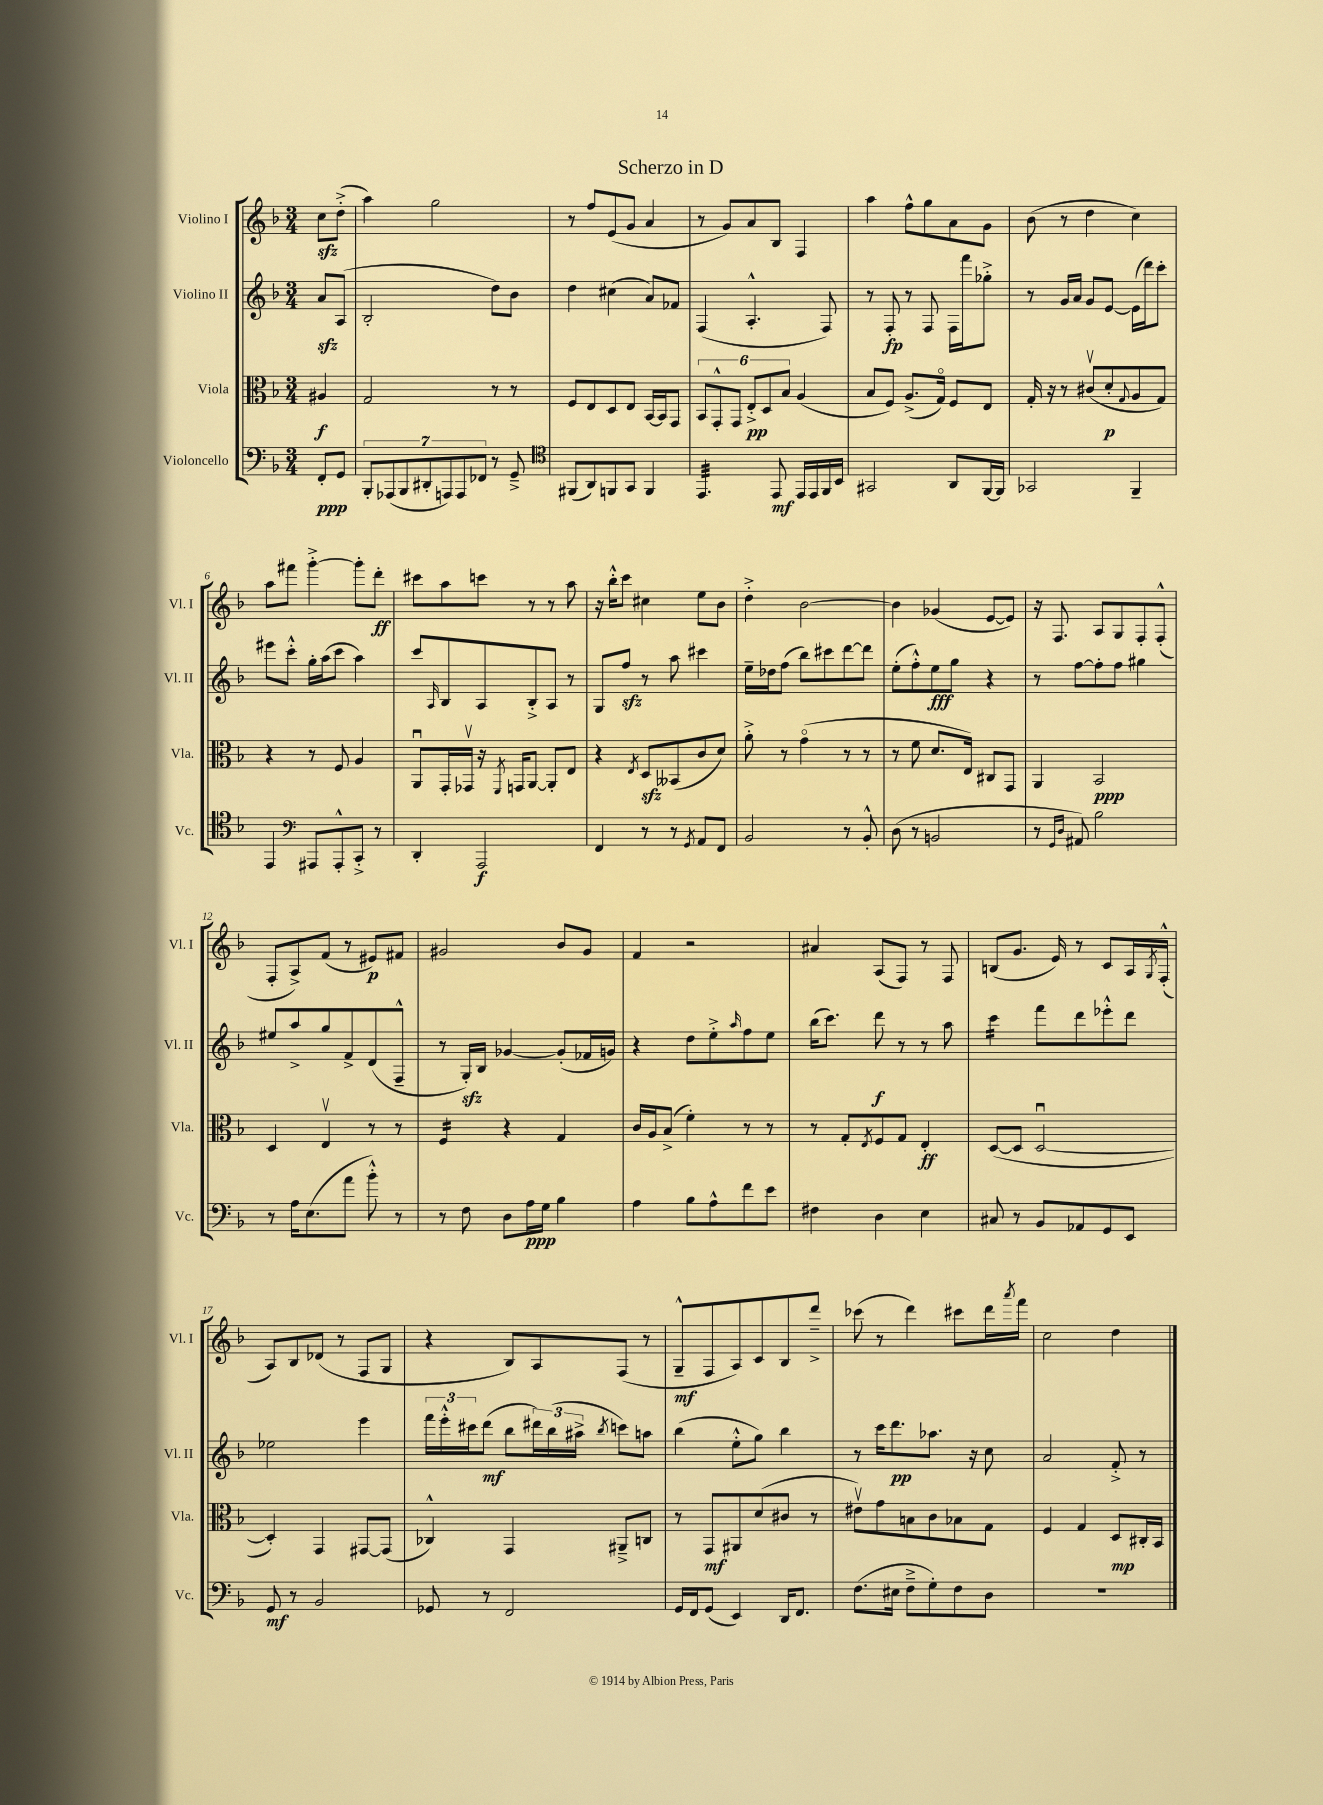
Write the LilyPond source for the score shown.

\header { title = "Scherzo in D" }
<<
\new StaffGroup <<
\new Staff = "s0" \with { instrumentName = "Violino I" shortInstrumentName = "Vl. I" } {
    \clef treble \key f \major \numericTimeSignature \time 3/4 \partial 4
    c''8\sfz d''8-.->( |
    a''4) g''2 |
    r8 f''8 e'8( g'8 a'4 |
    r8 g'8) a'8 bes8 f4 |
    a''4 f''8-^ g''8 a'8 g'8 |
    bes'8( r8 d''4 c''4) |
    a''8 fis'''8 g'''4~-.-> g'''8-. d'''8-.\ff |
    cis'''8 a''8 c'''8 r8 r8 a''8 |
    r16 bes''16-.-^ c'''8 cis''4 e''8 bes'8 |
    d''4-.-> bes'2~ |
    bes'4 ges'4( e'8~ e'8) |
    r16 f8. a8 g8 f8-. f8-.-^( |
    f8-. a8->) f'8( r8 eis'8\p) fis'8 |
    gis'2 bes'8 gis'8 |
    f'4 r2 |
    ais'4 a8( f8) r8 f8 |
    b8( g'8. e'16) r8 c'8 a16 \acciaccatura { g8 } f16-.-^( |
    a8) bes8 des'8( r8 f8 g8 |
    r4 bes8) a8 f8( r8 |
    g8---^\mf f8 a8) c'8 bes8 d'''8---> |
    ces'''8( r8 d'''4) cis'''8 d'''16 \acciaccatura { a'''8 } f'''16 |
    c''2 d''4 \bar "|." |
}
\new Staff = "s1" \with { instrumentName = "Violino II" shortInstrumentName = "Vl. II" } {
    \clef treble \key f \major \numericTimeSignature \time 3/4 \partial 4
    a'8\sfz a8( |
    bes2-. d''8) bes'8 |
    d''4 cis''4( a'8) fes'8 |
    f4( a4.-.-^ f8) |
    r8 f8-.\fp r8 f8 f16 f'''16 ges''8-.-> |
    r8 g'16 a'16 g'8 e'8~ e'16( d'''16) c'''8-. |
    eis'''8 c'''8-.-^ g''16-. a''16( c'''8 a''4) |
    c'''8 \grace { a16 } bes8 a8 bes8-.-> a8 r8 |
    g8 f''8\sfz r8 a''8 cis'''4 |
    e''16-- des''16 f''8( bes''8) cis'''8 d'''8~ d'''8 |
    e''8-.( f''8-.-^) e''8\fff g''8 r4 |
    r8 f''8~ f''8-. f''8 gis''4 |
    eis''8 a''8-> g''8 f'8-> d'8( f8---^ |
    r8 g16-.\sfz) bes16 ges'4~ ges'8-.( fes'16 g'16) |
    r4 d''8 e''8-.-> \grace { a''16 } f''8 e''8 |
    bes''16( c'''8.) d'''8\f r8 r8 a''8 |
    c'''4:16 f'''8 d'''8 ees'''8-.-^ d'''8 |
    ees''2 e'''4 |
    \tuplet 3/2 { f'''16 e'''16-.-^ cis'''16 } d'''8\mf( bes''8 \tuplet 3/2 { dis'''16) bes''16( ais''16-> } \acciaccatura { bes''8 } c'''8) a''8 |
    bes''4( e''8-.-^ g''8) bes''4 |
    r8 c'''16 d'''8.\pp aes''8. r16 c''8 |
    a'2 f'8-.-> r8 \bar "|." |
}
\new Staff = "s2" \with { instrumentName = "Viola" shortInstrumentName = "Vla." } {
    \clef alto \key f \major \numericTimeSignature \time 3/4 \partial 4
    ais4\f |
    g2 r8 r8 |
    f8 e8 d8 e8 bes,16~ bes,16 g,8 |
    \tuplet 6/4 { bes,8 g,8-.-^ g,8 e8-.->\pp d8 bes8 } a4( |
    bes8 f8) a8.->( g16\flageolet) f8 e8 |
    g16-. r16 r8 cis'8\upbow( d'8-.\p \appoggiatura { g8 } a8 g8) |
    r4 r8 f8 a4 |
    a,8\downbow g,16-. ges,16\upbow r16 \acciaccatura { f,8 } g,16 a,8~ a,8-. e8 |
    r4 \acciaccatura { e8 } d8\sfz beses,8( c'8 d'8) |
    a'8-.-> r8 g'4\flageolet( r8 r8 |
    r8 f'8 d'8. e16) cis8 g,8 |
    a,4 bes,2\ppp |
    d4 e4\upbow r8 r8 |
    f4:16 r4 g4 |
    c'16 a16 bes8->( f'4-.) r8 r8 |
    r8 g8-. \acciaccatura { e8 } f8 g8 e4-.\ff |
    d8~( d8 d2~\downbow |
    d4-.) g,4 gis,8~ gis,8( |
    ces4-^) g,4 ais,8---> c8 |
    r8 g,8\mf ais,8 d'8( cis'8 r8 |
    eis'8\upbow) g'8 b8 c'8 bes8 g8 |
    f4 g4 d8\mp cis16-. bes,16 \bar "|." |
}
\new Staff = "s3" \with { instrumentName = "Violoncello" shortInstrumentName = "Vc." } {
    \clef bass \key f \major \numericTimeSignature \time 3/4 \partial 4
    f,8-.\ppp g,8 |
    \tuplet 7/4 { bes,,8-. aes,,8( bes,,8 dis,8-. a,,8) a,,8 fes,8 } r8 g,8---> |
    \clef tenor fis,8( a,8) f,8 g,8 f,4 |
    e,4.:32 e,8\mf e,16 e,16 f,16 bes,16 |
    gis,2 a,8 f,16~ f,16 |
    ges,2 f,4-- |
    e,4 \clef bass ais,,8 ais,,8-.-^ c,8-.-> r8 |
    d,4-. a,,2\f |
    f,4 r8 r8 \acciaccatura { g,8 } a,8 f,8 |
    bes,2 r8 bes,8-.-^ |
    d8( r8 b,2 |
    r8 \grace { g,16 d16 } ais,8) bes2 |
    r8 a16 e8.( a'8 bes'8-.-^) r8 |
    r8 f8 d8 a16\ppp g16 bes4 |
    a4 bes8 a8-^ f'8 e'8 |
    fis4 d4 e4 |
    cis8 r8 bes,8 aes,8 g,8 e,8 |
    g,8\mf r8 bes,2 |
    ges,8 r8 f,2 |
    g,16 f,16 g,8( e,4) d,16 f,8. |
    f8.( eis16 f8---> g8-.) f8 d8 |
    R2. \bar "|." |
}
>>
>>
